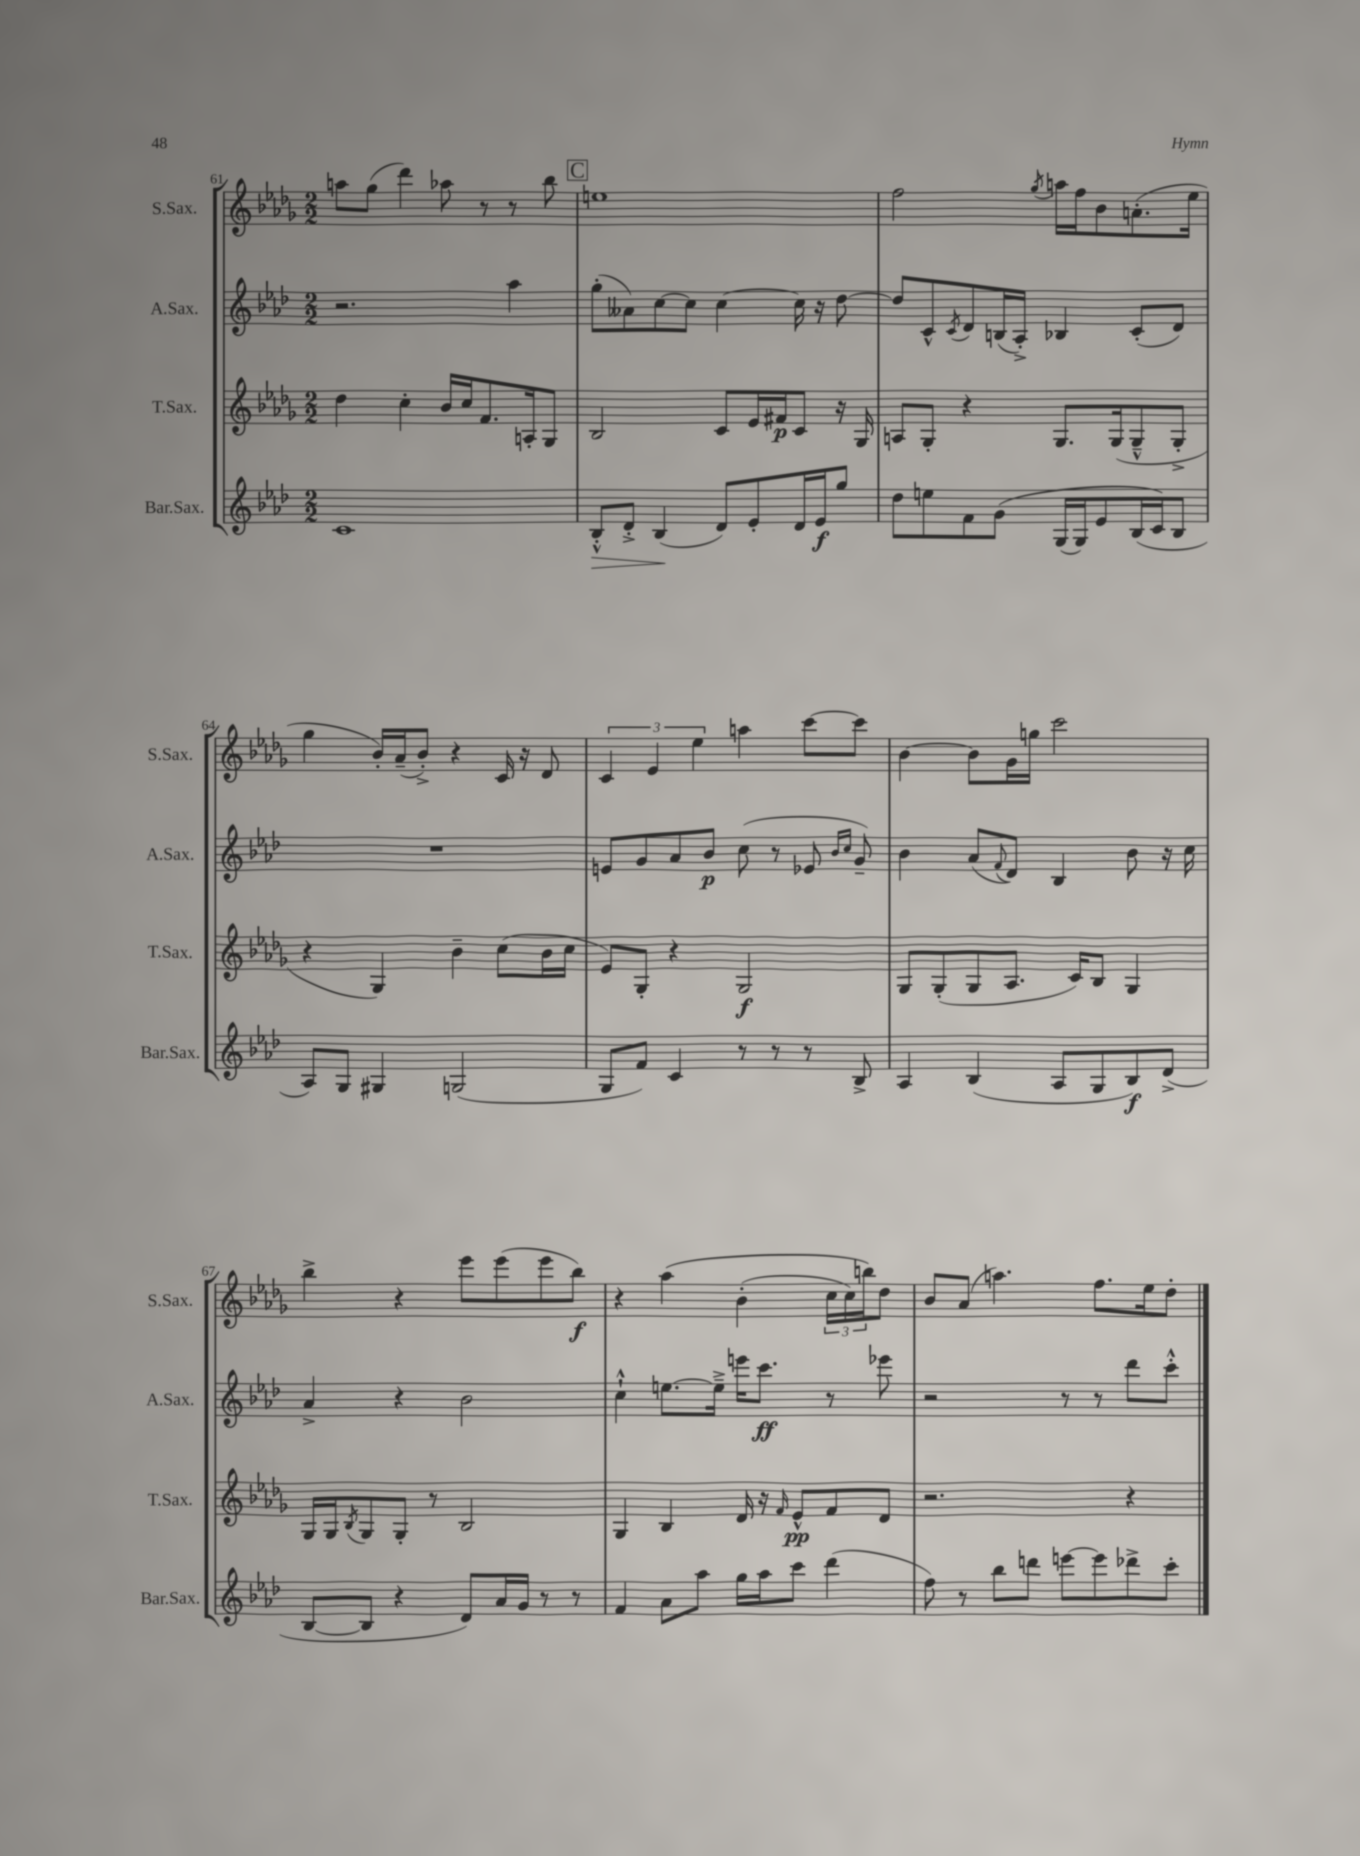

**kern	**kern	**kern	**kern
*staff4	*staff3	*staff2	*staff1
*clefG2	*clefG2	*clefG2	*clefG2
*k[b-e-a-d-]	*k[b-e-a-d-g-]	*k[b-e-a-d-]	*k[b-e-a-d-g-]
*M2/2	*M2/2	*M2/2	*M2/2
1c	4dd-	2.r	8aa
.	.	.	(8gg-
.	4cc'	.	4ddd-)
.	16b-	.	8aa-
.	16cc	.	.
.	8.f	.	8r
.	.	4aa-	8r
.	16A'	.	.
.	8G-	.	8bb-
=	=	=	=
8B-'^^	2B-	(8gg'	1ee
8d-'^	.	8a--)	.
(4B-	.	[8cc	.
.	.	8cc]	.
8d-)	8c	[4cc	.
8e-'	16e-	.	.
.	16f#	.	.
16d-	8c	16cc]	.
16e-	.	16r	.
8gg	16r	[8dd-	.
.	16G-	.	.
=	=	=	=
8dd-	8A	8dd-]	2ff
8ee	8G-'	8c^^	.
.	.	8qc	.
8f	4r	8d-	.
&(8g	.	(16B	.
.	.	16A-'^)	.
.	.	.	8qgg-
(16G	8.G-	4B-	16aa
16G)	.	.	16ff
8e-	.	.	8b-
.	(16G-	.	.
(16B-	8G-~^^	(8c'	(8.a'
16c&)	.	.	.
8B-	8G-'^	8d-)	.
.	.	.	16ee-
=	=	=	=
8A-)	4r	1r	4gg-
8G	.	.	.
4G#	4G-)	.	16b-')
.	.	.	(16a-~
.	.	.	8b-'^)
(2G	4b-~	.	4r
.	(8cc	.	16c
.	.	.	16r
.	16b-	.	8d-
.	16cc	.	.
=	=	=	=
8G	8e-)	8e	6c
8f)	8G-'	8g	.
.	.	.	6e-
4c	4r	8a-	.
.	.	.	6ee-
.	.	8b-	.
8r	2G-	(8cc	4aa
8r	.	8r	.
8r	.	8e-	[8ccc
.	.	16qqb-	.
.	.	16qqcc	.
8B-^	.	8g~)	8ccc]
=	=	=	=
4A-	8G-	4b-	[4b-
.	(8G-'	.	.
(4B-	8G-	(8a-	8b-]
.	.	8qqf	.
.	8.A-	8d-)	16g-
.	.	.	16gg
8A-	.	4B-	2ccc
.	16c)	.	.
8G	8B-	.	.
8B-)	4G-	8b-	.
(8d-^	.	16r	.
.	.	16cc	.
=	=	=	=
[8B-	16G-	4a-^	4bb-^
.	16G-	.	.
.	8qB-	.	.
8B-]	8G-	.	.
4r	8G-'	4r	4r
.	8r	.	.
8d-)	2B-	2b-	8eee-
16a-	.	.	(8eee-
16g	.	.	.
8r	.	.	8eee-
8r	.	.	8bb-)
=	=	=	=
4f	4G-	4cc`^^	4r
8a-	4B-	[8.ee	&(4aa-
8aa-	.	.	.
.	.	16ee~^]	.
16gg	16d-	16eee	(4b-'
16aa-	16r	8.ccc	.
.	16qqf	.	.
8ccc	8e-^^	.	.
(4ddd-	8f	8r	24cc
.	.	.	24cc)
.	.	.	24bb&)
.	8d-	8eee-	8dd-
=	=	=	=
8ff)	2.r	2r	8b-
8r	.	.	(8a-
8bb-	.	.	4.aa)
8ddd	.	.	.
[8eee	.	8r	.
8eee]	.	8r	8.ff
8ddd-^	4r	8ddd-	.
.	.	.	16ee-
8ccc'	.	8ccc'^^	8dd-'
==	==	==	==
*-	*-	*-	*-
